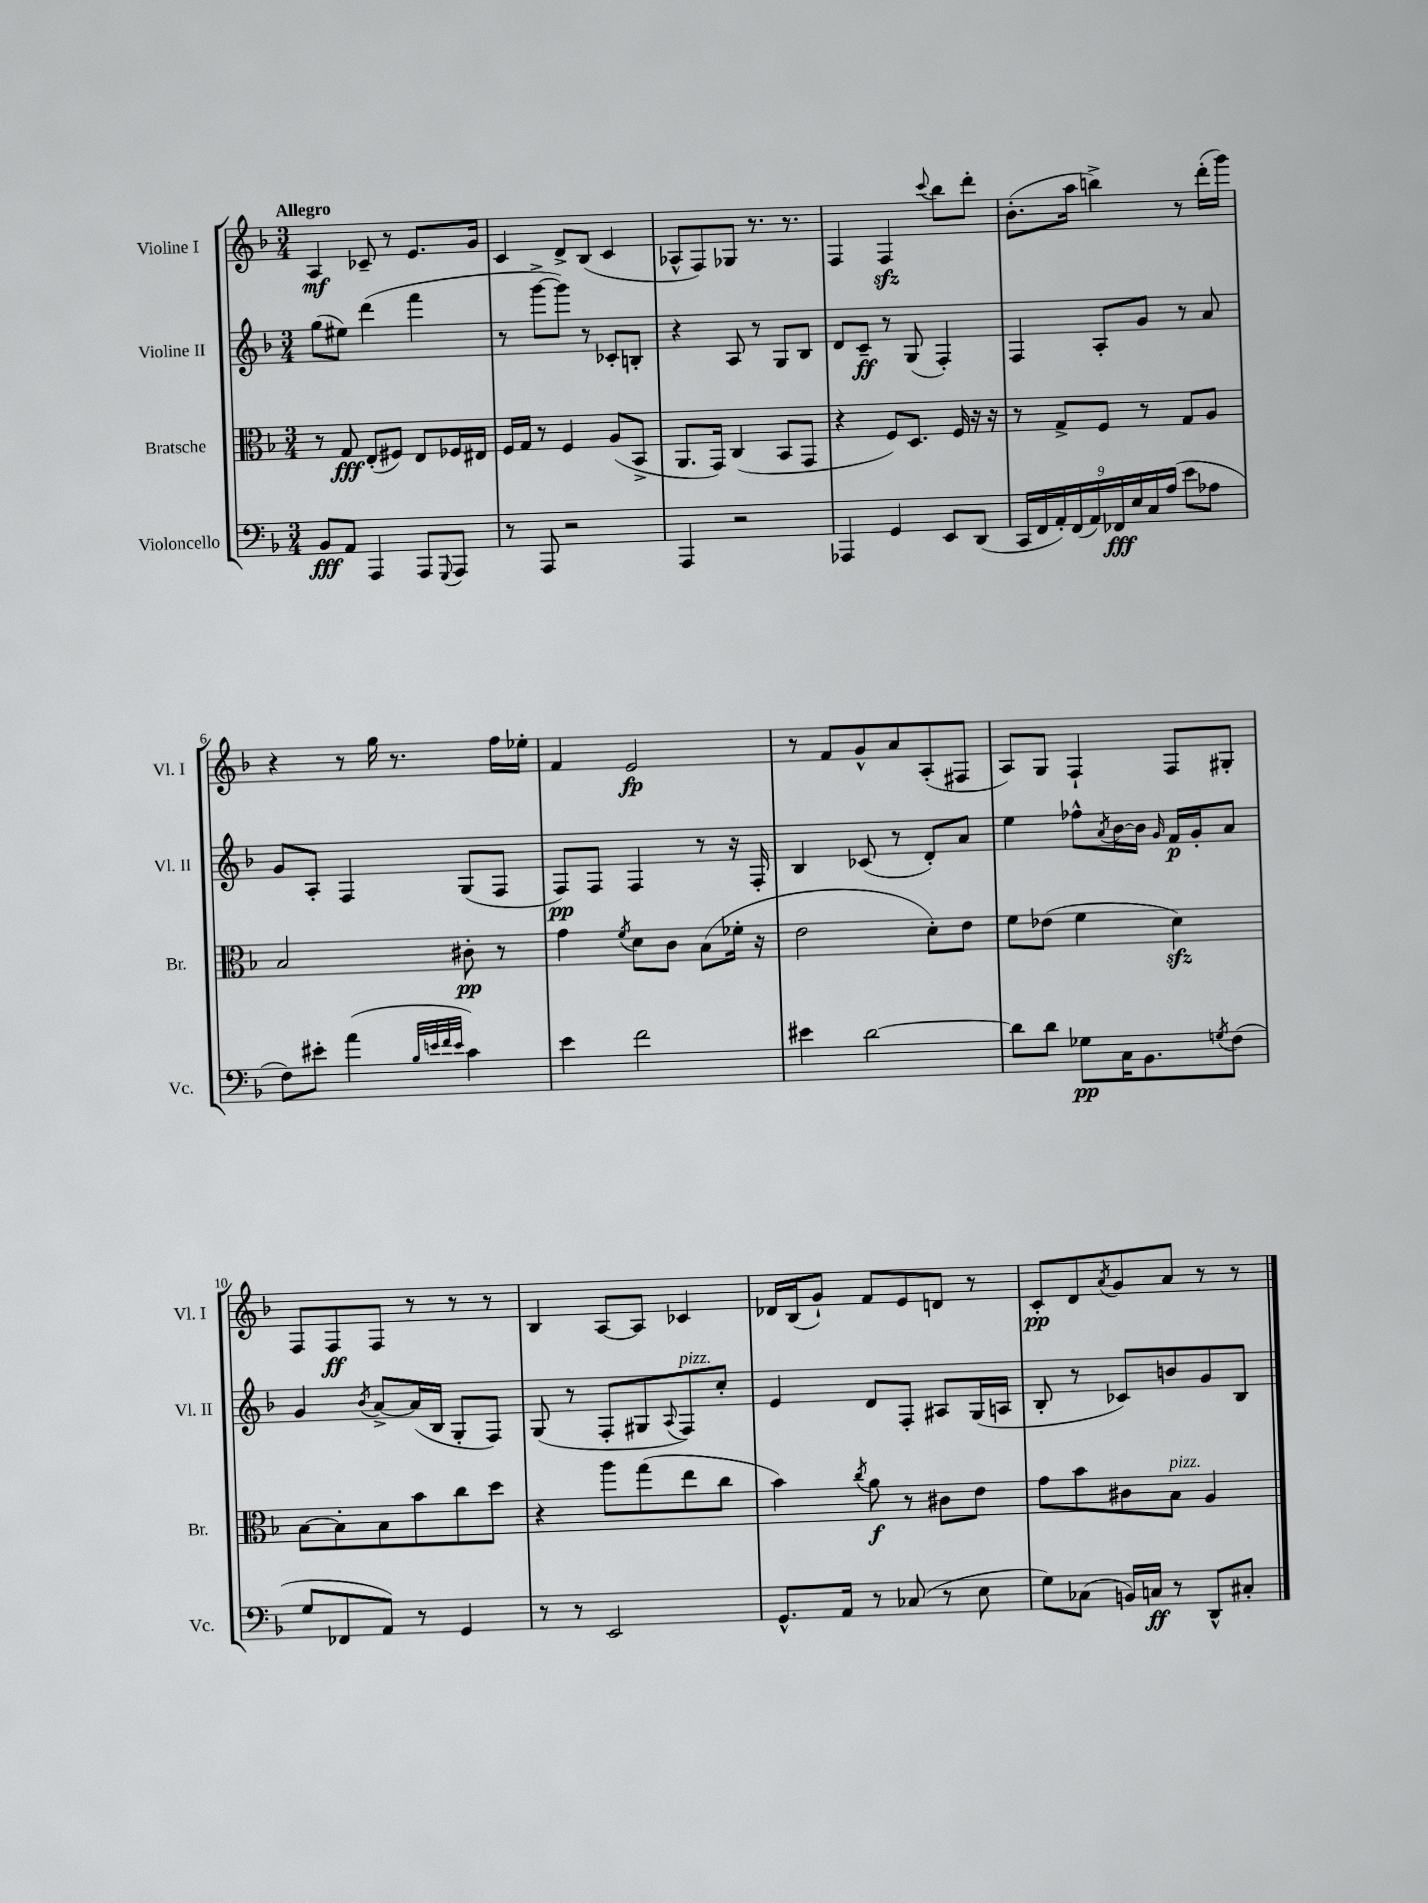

**kern	**kern	**kern	**kern
*staff4	*staff3	*staff2	*staff1
*clefF4	*clefC3	*clefG2	*clefG2
*k[b-]	*k[b-]	*k[b-]	*k[b-]
*M3/4	*M3/4	*M3/4	*M3/4
8BB-	8r	(8gg	4A
8AA	8G	8ee#)	.
4AAA	(8E'	(4ddd	8c-~
.	8F#)	.	8r
8AAA	8E	4fff	8.e
8qqGGG	.	.	.
8AAA	16F-	.	.
.	16E#	.	16g
=	=	=	=
8r	16F	8r	4c
.	16G	.	.
8AAA	8r	[8ggg^	.
2r	4F	8ggg])	8d^
.	.	8r	(8B-
.	(8A	8c-'	4c
.	8BB-^	8B'	.
=	=	=	=
4AAA	8.AA	4r	8A-^^
.	.	.	8F)
.	16GG)	.	.
2r	(4C	8A	8G-
.	.	8r	8.r
.	8BB-	8G	.
.	.	.	8.r
.	8GG	8B-	.
=	=	=	=
4AAA-	4r	8d	4F
.	.	8c~	.
4GG	8F)	8r	4F
.	8.D	(8G	.
.	.	.	8qqccc
8EE	.	4F')	8bb-
.	16F	.	.
(8DD	16r	.	8ddd'
.	16r	.	.
=	=	=	=
18CC	8r	4F	(8.b-'
18FF	.	.	.
18AA')	.	.	.
.	8G^	.	.
(18FF	.	.	.
.	.	.	16aa
18AA)	.	.	.
.	8F	8A'	4bb^)
18FF-	.	.	.
18E	.	.	.
.	8r	8g	.
18C	.	.	.
(18A	.	.	.
8e	8G	8r	8r
8A-	8A	8a	(16ddd'
.	.	.	16ggg)
=	=	=	=
8F)	2B-	8g	4r
8e#'	.	8A'	.
(4a	.	4F	8r
.	.	.	16gg
.	.	.	8.r
32qqB-	.	.	.
32qqe	.	.	.
32qqf	.	.	.
32qqe	.	.	.
4c)	8c#'	(8G	.
.	8r	8F	16ff
.	.	.	16ee-'
=	=	=	=
4e	4g	8F)	4f
.	.	8F	.
.	8qf	.	.
2f	8d	4F	2e
.	8c	.	.
.	(8B-	8r	.
.	16f-'	16r	.
.	16r	16F'	.
=	=	=	=
4e#	2e	4B-	8r
.	.	.	8f
[2d	.	(8c-	8g^^
.	.	8r	8a
.	8d')	8d')	(8A'
.	8e	8a	8F#
=	=	=	=
8d]	8f	4ee	8A)
8d	(8e-	.	8G
8G-	4f	8ff-^^	4F`
.	.	8qa	.
16C	.	[16b-	.
8.BB-	.	16b-]	.
.	.	16qqg	.
.	4d)	16f	8F
.	.	16g'	.
8qG	.	.	.
(8F	.	8a	8G#'
=	=	=	=
8G	[8B-	4g	8F
8FF-	8B-']	.	8F
.	.	8qb-	.
8AA)	8B-	[8a^	8F
8r	8b-	(16a]	8r
.	.	16B-	.
4GG	8cc	8G'	8r
.	8dd	8F)	8r
=	=	=	=
8r	4r	(8G	4B-
8r	.	8r	.
2EE	8aa	8F'	[8A
.	(8gg	8G#	8A]
.	.	8qqA	.
.	8ee	8F)	4c-
.	8cc	8cc'	.
=	=	=	=
8.GG^^	4b-)	4e	16d-
.	.	.	(16B-
.	.	.	8g`)
16AA	.	.	.
.	8qcc	.	.
8r	8a	8d	8f
(8C-	8r	8F'	8e
8r	8c#	8A#	8d
8E	8e	(16G	8r
.	.	16A	.
=	=	=	=
8G)	8g	8B-'	8c'
(8C-	8b-	8r	8d
.	.	.	8qa
16BB)	8c#	8c-)	8g
16C	.	.	.
8r	8B-	8b	8a
8DD^^	4A	8g	8r
8C#'	.	8B-	8r
==	==	==	==
*-	*-	*-	*-
